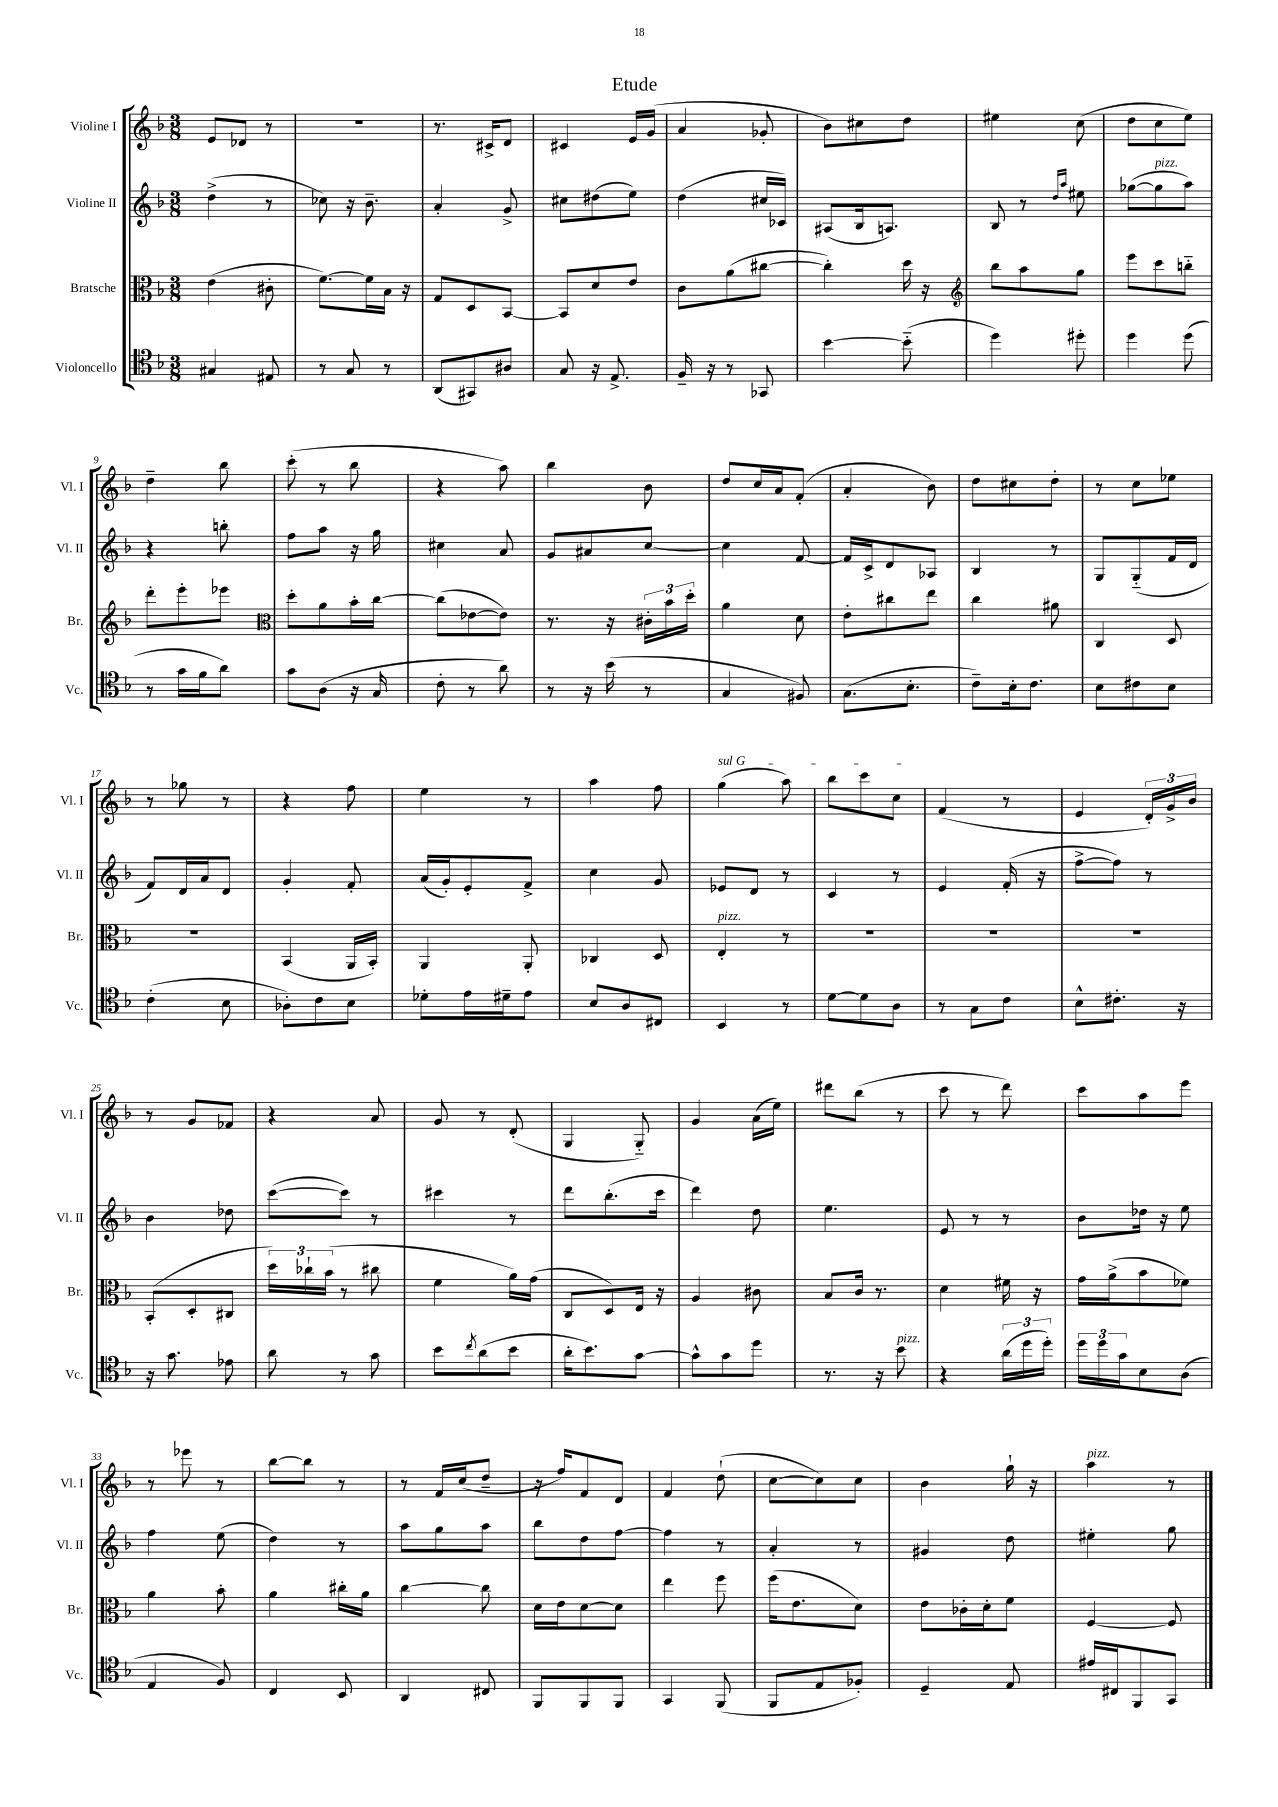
\header { title = "Etude" }
<<
\new StaffGroup <<
\new Staff = "s0" \with { instrumentName = "Violine I" shortInstrumentName = "Vl. I" } {
    \clef treble \key f \major \numericTimeSignature \time 3/8
    e'8 des'8 r8 |
    R4. |
    r8. cis'16-> d'8 |
    cis'4 e'16 g'16( |
    a'4 ges'8-. |
    bes'8) cis''8 d''8 |
    eis''4 c''8( |
    d''8 c''8 e''8) |
    d''4-- bes''8 |
    c'''8-.( r8 bes''8 |
    r4 a''8) |
    bes''4 bes'8 |
    d''8 c''16 a'16 f'8-.( |
    a'4-. bes'8) |
    d''8 cis''8 d''8-. |
    r8 c''8 ees''8 |
    r8 ges''8 r8 |
    r4 f''8 |
    e''4 r8 |
    a''4 f''8 |
    \once \override TextSpanner.bound-details.left.text = \markup { \italic "sul G" } g''4\startTextSpan( a''8) |
    bes''8 c'''8 c''8\stopTextSpan |
    f'4( r8 |
    e'4 \tuplet 3/2 { d'16-.) g'16-> bes'16 } |
    r8 g'8 fes'8 |
    r4 a'8 |
    g'8 r8 d'8-.( |
    g4 g8-_) |
    g'4 a'16( e''16) |
    dis'''8 bes''8( r8 |
    c'''8 r8 d'''8) |
    c'''8 a''8 e'''8 |
    r8 ees'''8 r8 |
    bes''8~ bes''8 r8 |
    r8 f'16 c''16( d''8-- |
    r16 f''16) f'8 d'8 |
    f'4 d''8-!( |
    c''8~ c''8) c''8 |
    bes'4 g''16-! r16 |
    a''4^\markup { \italic "pizz." } r8 \bar "|." |
}
\new Staff = "s1" \with { instrumentName = "Violine II" shortInstrumentName = "Vl. II" } {
    \clef treble \key f \major \numericTimeSignature \time 3/8
    d''4->( r8 |
    ces''8) r16 bes'8.-- |
    a'4-. g'8-> |
    cis''8 dis''8( e''8) |
    d''4( cis''16 ces'16) |
    ais8( bes16 a8.) |
    bes8 r8 \grace { d''16 a''16 } eis''8 |
    ges''8~( ges''8^\markup { \italic "pizz." } a''8) |
    r4 b''8-. |
    f''8 a''8 r16 g''16 |
    cis''4 a'8 |
    g'8 ais'8 c''8~ |
    c''4 f'8~ |
    f'16 c'16-> d'8 aes8 |
    bes4 r8 |
    g8 g8-_( f'16 d'16 |
    f'8) d'16 a'16 d'8 |
    g'4-. f'8-. |
    a'16( g'16-.) e'8-. f'8-> |
    c''4 g'8 |
    ees'8 d'8 r8 |
    c'4 r8 |
    e'4 f'16-.( r16 |
    f''8~-> f''8) r8 |
    bes'4 des''8 |
    c'''8~( c'''8) r8 |
    cis'''4 r8 |
    d'''8 bes''8.-.( c'''16 |
    d'''4) d''8 |
    e''4. |
    e'8 r8 r8 |
    bes'8 des''16 r16 e''8 |
    f''4 e''8( |
    d''4) r8 |
    a''8 g''8 a''8 |
    bes''8 d''8 f''8~ |
    f''4 r8 |
    a'4-. r8 |
    gis'4 d''8 |
    eis''4-. g''8 \bar "|." |
}
\new Staff = "s2" \with { instrumentName = "Bratsche" shortInstrumentName = "Br." } {
    \clef alto \key f \major \numericTimeSignature \time 3/8
    e'4( cis'8-. |
    f'8.~) f'16 bes16 r16 |
    g8 d8 bes,8~ |
    bes,8 d'8 e'8 |
    c'8 a'8( cis''8~ |
    cis''4-.) d''16 r16 |
    \clef treble bes''8 a''8 g''8 |
    e'''8 c'''8 b''8-_ |
    d'''8-. e'''8-. ees'''8 |
    \clef alto d''8-. a'8 bes'16-. c''16~ |
    c''8( ees'8~ ees'8) |
    r8. r16 \tuplet 3/2 { cis'16-. bes'16 d''16-. } |
    a'4 d'8 |
    e'8-. cis''8 e''8 |
    c''4 ais'8 |
    c4 d8 |
    R4. |
    bes,4( a,16 bes,16-.) |
    a,4 a,8-. |
    ces4 d8 |
    e4-.^\markup { \italic "pizz." } r8 |
    R4. |
    R4. |
    R4. |
    bes,8-.( d8-. cis8 |
    \tuplet 3/2 { d''16) ces''16-! bes'16( } r8 cis''8 |
    f'4 a'16) g'16( |
    c8 d8) e16 r16 |
    a4 cis'8 |
    bes8 c'16 r8. |
    d'4 fis'16 r16 |
    g'16 a'16->( bes'8 fes'8) |
    a'4 bes'8-. |
    a'4 cis''16-. a'16 |
    c''4~ c''8 |
    d'16 e'16 d'8~ d'8 |
    e''4 f''8 |
    f''16( e'8. d'8) |
    e'8 ces'16-. d'16-. f'8 |
    f4~ f8 \bar "|." |
}
\new Staff = "s3" \with { instrumentName = "Violoncello" shortInstrumentName = "Vc." } {
    \clef tenor \key f \major \numericTimeSignature \time 3/8
    gis4 eis8 |
    r8 g8 r8 |
    a,8( gis,8) ais8 |
    g8 r16 e8.-> |
    f16-- r16 r8 ges,8 |
    bes'4~ bes'8-_( |
    d''4) dis''8-. |
    d''4 d''8( |
    r8 g'16 f'16 a'8) |
    g'8 a8( r16 g16 |
    c'8-. r8 a'8) |
    r8 r16 bes'16( r8 |
    g4 fis8) |
    g8.( bes8.-. |
    c'8--) bes16-. c'8. |
    bes8 cis'8 bes8 |
    c'4-.( bes8 |
    aes8-.) c'8 bes8 |
    des'8-. e'16 dis'16-- e'8 |
    bes8 a8 cis8 |
    bes,4 r8 |
    d'8~ d'8 a8 |
    r8 g8 c'8 |
    bes8-^ cis'8.-. r16 |
    r16 g'8. ees'8 |
    a'8 r8 g'8 |
    bes'8 \acciaccatura { c''8 } a'8( bes'8 |
    a'16-. bes'8.) g'8~ |
    g'8-^ g'8 d''8 |
    r8. r16 bes'8^\markup { \italic "pizz." } |
    r4 \tuplet 3/2 { a'16( d''16 d''16-.) } |
    \tuplet 3/2 { d''16 d''16 g'16 } bes8 a8( |
    e4 f8) |
    c4 bes,8 |
    a,4 cis8 |
    f,8 f,8 f,8 |
    g,4 f,8( |
    f,8 e8 fes8-.) |
    d4-- e8 |
    eis'16 cis16 f,8 g,8 \bar "|." |
}
>>
>>
